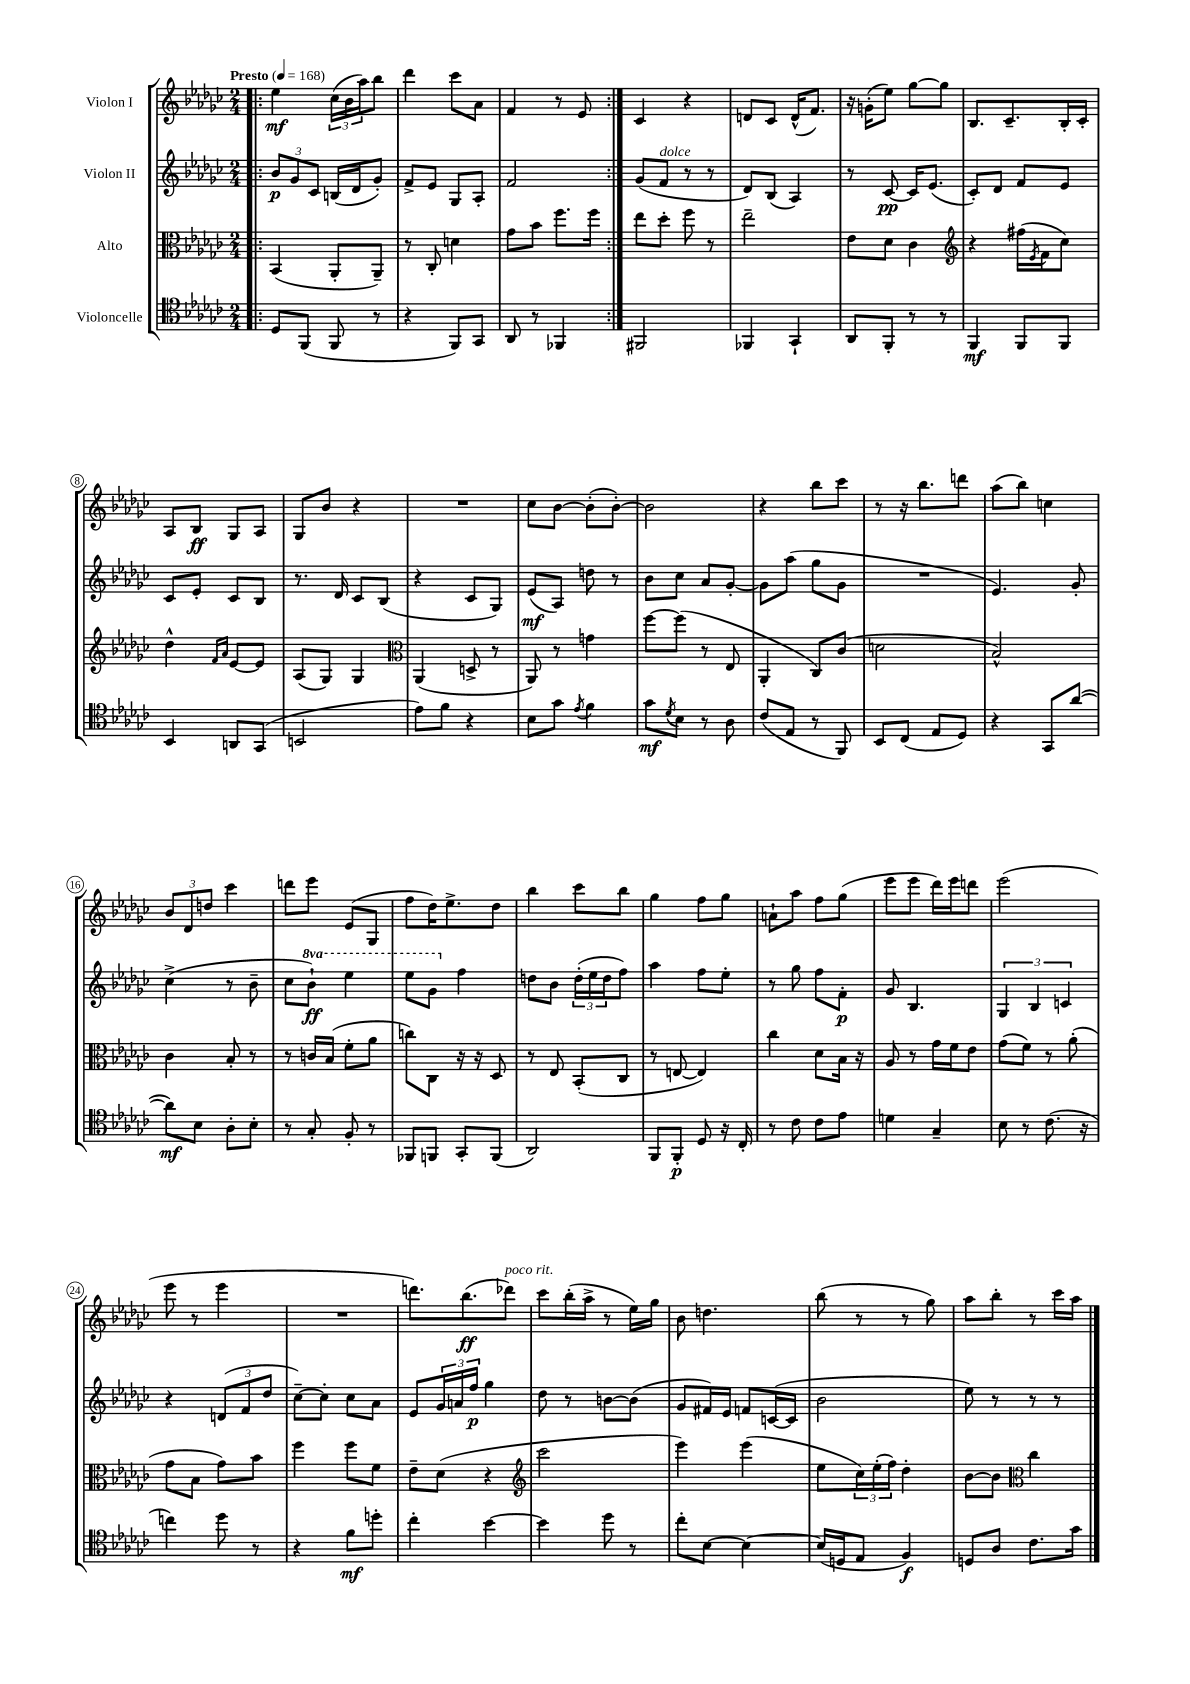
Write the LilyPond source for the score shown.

<<
\new StaffGroup <<
\new Staff = "s0" \with { instrumentName = "Violon I" } {
    \clef treble \key ges \major \numericTimeSignature \time 2/4 \tempo "Presto" 4 = 168
    \repeat volta 2 { \bar ".|:" ees''4\mf \tuplet 3/2 { ces''16( bes'16 aes''16) } bes''8 |
    des'''4 ces'''8 aes'8 |
    f'4 r8 ees'8 | }
    ces'4 r4 |
    d'8 ces'8 d'16-^( f'8.) |
    r16 g'16-.( ees''8) ges''8~ ges''8 |
    bes8. ces'8.-- bes16-. ces'16-. |
    aes8 bes8\ff ges8 aes8 |
    ges8 bes'8 r4 |
    R2 |
    ces''8 bes'8~ bes'8-.( bes'8~-.) |
    bes'2 |
    r4 bes''8 ces'''8 |
    r8 r16 bes''8. d'''8 |
    aes''8( bes''8) c''4 |
    \tuplet 3/2 { bes'8 des'8 d''8 } ces'''4 |
    d'''8 ees'''8 ees'8( ges8 |
    f''8 des''16) ees''8.-> des''8 |
    bes''4 ces'''8 bes''8 |
    ges''4 f''8 ges''8 |
    a'8-! aes''8 f''8 ges''8( |
    ees'''8 ees'''8 des'''16) ees'''16 d'''8 |
    ees'''2( |
    ees'''8 r8 ees'''4 |
    R2 |
    d'''8.) bes''8.\ff( des'''8^\markup { \italic "poco rit." }) |
    ces'''8 bes''16-.( aes''16-> r8 ees''16) ges''16 |
    bes'8 d''4. |
    bes''8( r8 r8 ges''8) |
    aes''8 bes''8-. r8 ces'''16 aes''16 \bar "|." |
}
\new Staff = "s1" \with { instrumentName = "Violon II" } {
    \clef treble \key ges \major \numericTimeSignature \time 2/4 \set Staff.ottavationMarkups = #ottavation-simple-ordinals
    \repeat volta 2 { \bar ".|:" \tuplet 3/2 { bes'8\p ges'8 ces'8 } b16( des'16 ges'8-.) |
    f'8-> ees'8 ges8 aes8-. |
    f'2 | }
    ges'8( f'8^\markup { \italic "dolce" } r8 r8 |
    des'8) bes8( aes4) |
    r8 ces'8~\pp ces'16 ees'8.( |
    ces'8-.) des'8 f'8 ees'8 |
    ces'8 ees'8-. ces'8 bes8 |
    r8. des'16 ces'8 bes8( |
    r4 ces'8 ges8) |
    ees'8\mf( aes8) d''8 r8 |
    bes'8 ces''8 aes'8 ges'8~-. |
    ges'8 aes''8( ges''8 ges'8 |
    R2 |
    ees'4.) ges'8-. |
    ces''4->( r8 bes'8-- |
    ces''8 \ottava #1 bes''8-!\ff) ees'''4 |
    ees'''8 ges''8 \ottava #0 f''4 |
    d''8 bes'8 \tuplet 3/2 { d''16-.( ees''16 d''16 } f''8) |
    aes''4 f''8 ees''8-. |
    r8 ges''8 f''8 f'8-.\p |
    ges'8 bes4. |
    \tuplet 3/2 { ges4 bes4 c'4 } |
    r4 \tuplet 3/2 { d'8( f'8 des''8 } |
    ces''8~--) ces''8-. ces''8 aes'8 |
    ees'8 \tuplet 3/2 { ges'16 a'16 f''16\p } ges''4 |
    des''8 r8 b'8~ b'8( |
    ges'8 fis'16) ees'16 f'8 c'16~( c'16 |
    bes'2 |
    ees''8) r8 r8 r8 \bar "|." |
}
\new Staff = "s2" \with { instrumentName = "Alto" } {
    \clef alto \key ges \major \numericTimeSignature \time 2/4
    \repeat volta 2 { \bar ".|:" bes,4( aes,8-. aes,8--) |
    r8 ces8-. d'4 |
    ges'8 bes'8 f''8. f''16 | }
    ees''8 des''8-. f''8 r8 |
    ees''2-- |
    ees'8 des'8 ces'4 |
    \clef treble r4 fis''16( \acciaccatura { ees'8 } f'16 ces''8) |
    des''4-^ \grace { f'16 aes'16 } ees'8~ ees'8 |
    aes8( ges8) ges4 |
    \clef alto aes,4( d8-> r8 |
    aes,8) r8 g'4 |
    f''8~ f''8( r8 ees8 |
    aes,4-. ces8) ces'8( |
    d'2 |
    bes2-^) |
    ces'4 bes8-. r8 |
    r8 c'16 bes16( f'8-. aes'8 |
    c''8) ces8 r16 r16 des8 |
    r8 ees8 bes,8-.( ces8 |
    r8 e8~ e4) |
    ces''4 des'8 bes16 r16 |
    aes8 r8 ges'16 f'16 ees'8 |
    ges'8( f'8) r8 aes'8-.( |
    ges'8 bes8 ges'8) bes'8 |
    f''4 f''8 f'8 |
    ees'8-- des'8( r4 |
    \clef treble ces'''2 |
    ees'''4) ees'''4( |
    ees''8 \tuplet 3/2 { ces''16) ees''16-.( f''16) } des''4-. |
    bes'8~ bes'8 \clef alto ces''4 \bar "|." |
}
\new Staff = "s3" \with { instrumentName = "Violoncelle" } {
    \clef tenor \key ges \major \numericTimeSignature \time 2/4
    \repeat volta 2 { \bar ".|:" des8 f,8( f,8 r8 |
    r4 f,8) ges,8 |
    aes,8 r8 fes,4 | }
    fis,2 |
    fes,4 ges,4-! |
    aes,8 f,8-. r8 r8 |
    f,4\mf f,8 f,8 |
    bes,4 a,8 ges,8( |
    b,2 |
    ees'8) f'8 r4 |
    bes8 ges'8 \acciaccatura { ees'8 } f'4 |
    ges'8\mf \acciaccatura { des'8 } bes8 r8 aes8 |
    ces'8( ees8 r8 f,8) |
    bes,8 ces8( ees8 des8) |
    r4 ges,8 aes'8~( |
    aes'8\mf) bes8 aes8-. bes8-. |
    r8 ges8-. f8-. r8 |
    fes,8 f,8 ges,8-. f,8( |
    aes,2) |
    f,8 f,8-.\p des8 r16 ces16-. |
    r8 ces'8 ces'8 ees'8 |
    d'4 ges4-- |
    bes8 r8 ces'8.( r16 |
    c''4) des''8 r8 |
    r4 f'8\mf d''8-. |
    ces''4-. bes'4~ |
    bes'4 des''8 r8 |
    ces''8-. bes8~ bes4~ |
    bes16( d16 ees8 f4\f) |
    d8 aes8 ces'8. ges'16 \bar "|." |
}
>>
>>
\layout { \context { \Score \override BarNumber.stencil = #(make-stencil-circler 0.1 0.3 ly:text-interface::print) } }
